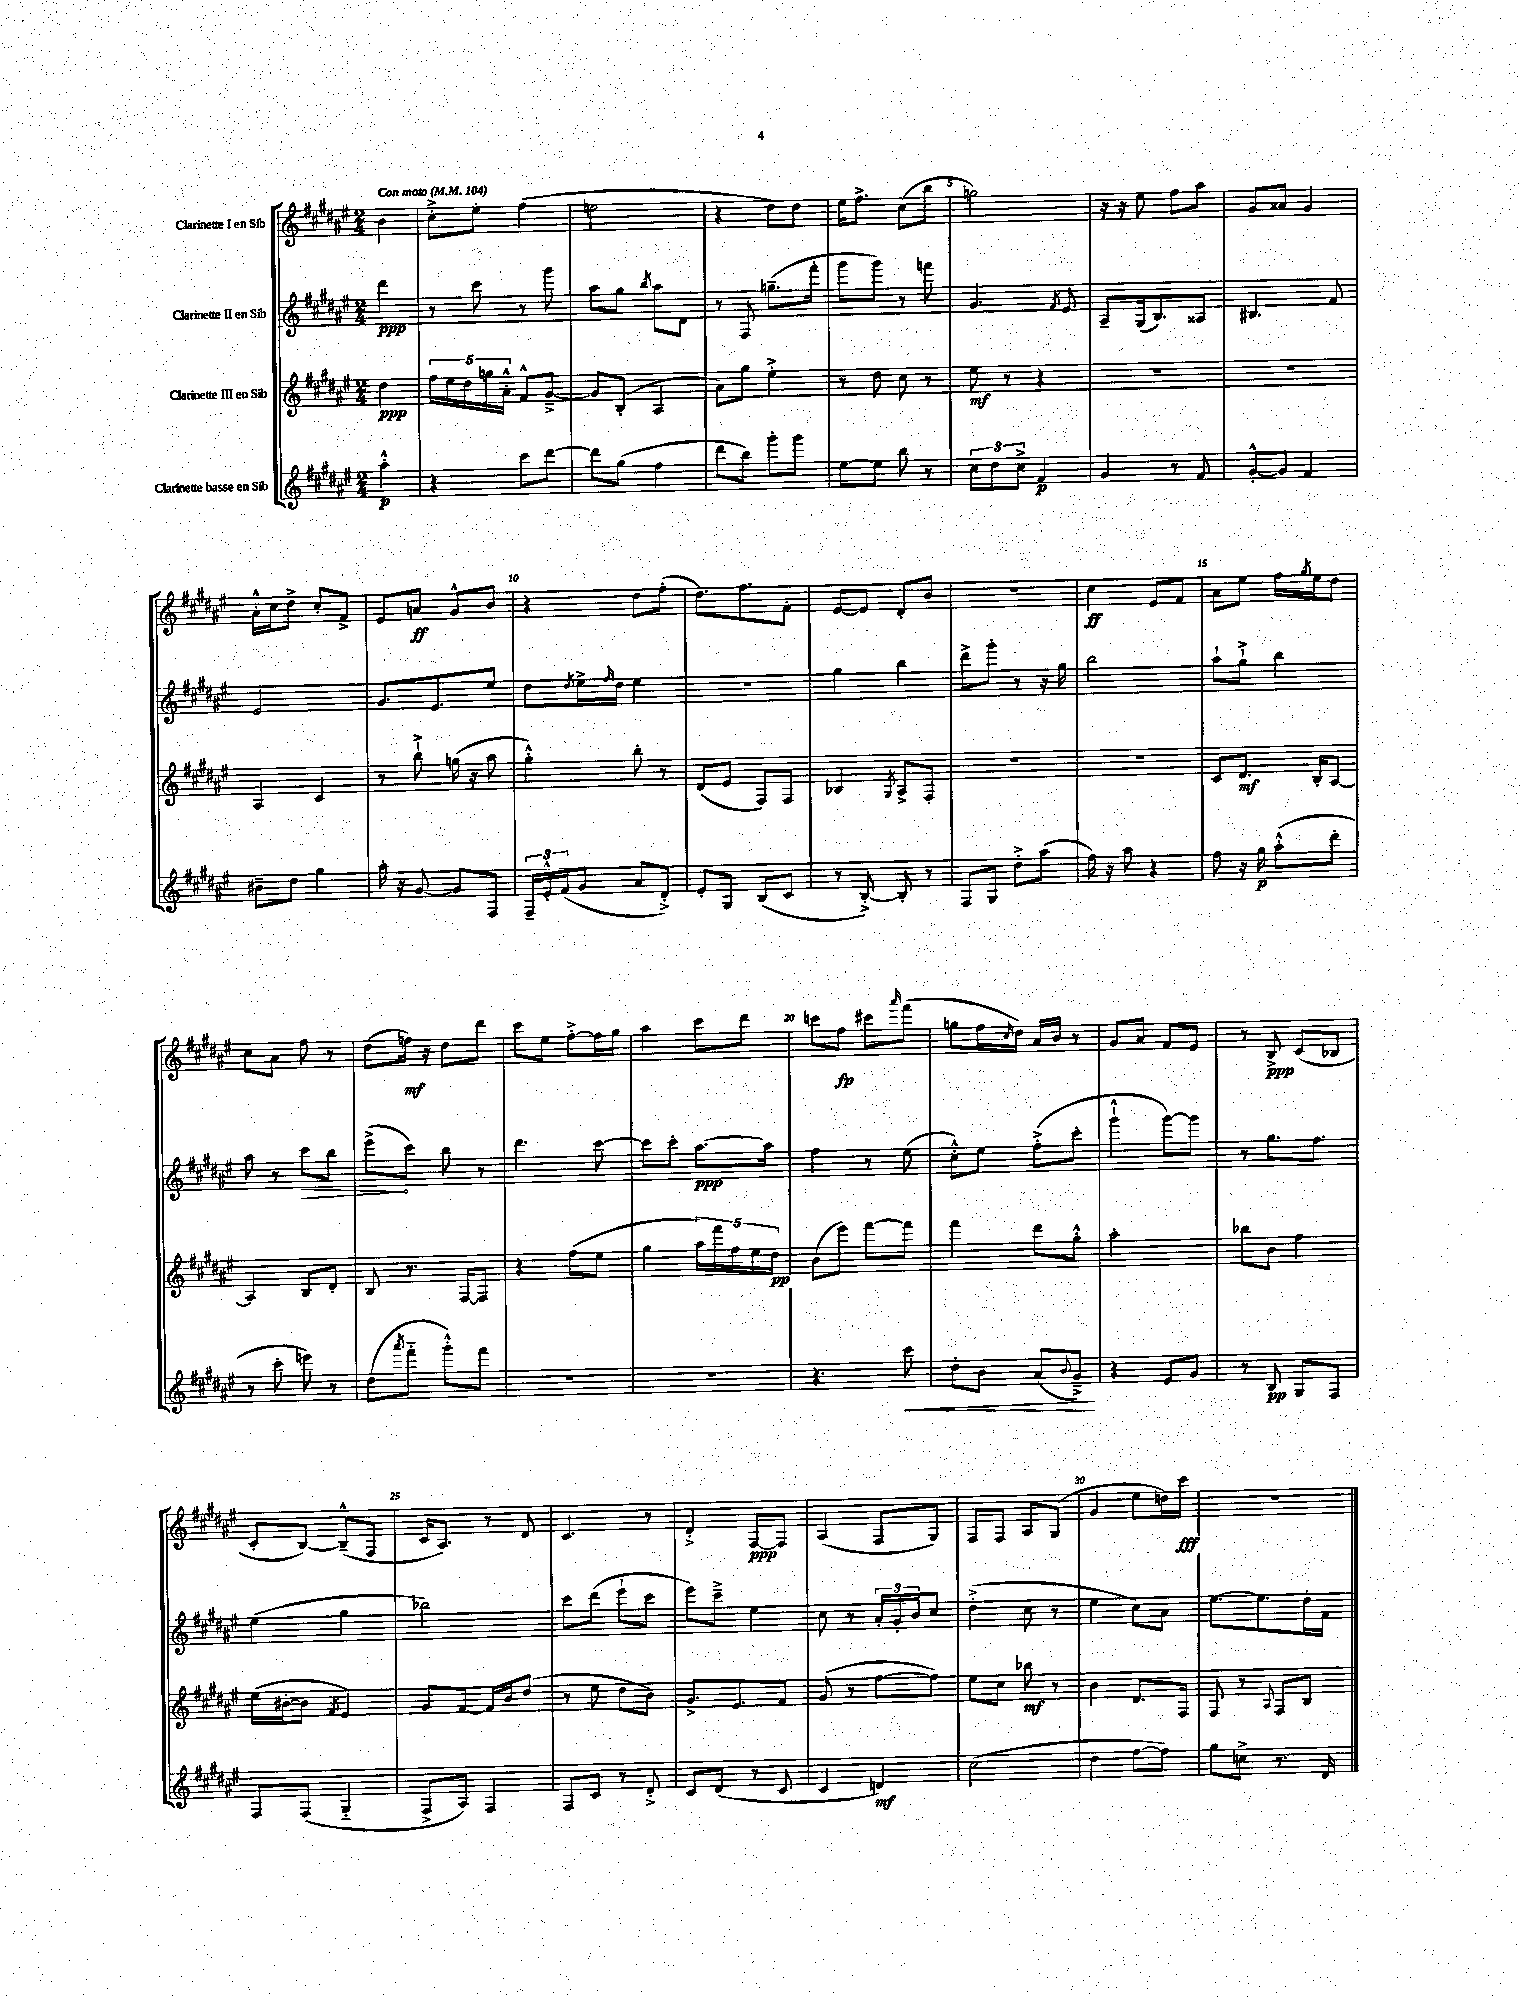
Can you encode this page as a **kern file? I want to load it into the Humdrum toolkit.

**kern	**kern	**kern	**kern
*staff4	*staff3	*staff2	*staff1
*clefG2	*clefG2	*clefG2	*clefG2
*k[f#c#g#d#a#e#]	*k[f#c#g#d#a#e#]	*k[f#c#g#d#a#e#]	*k[f#c#g#d#a#e#]
*M2/4	*M2/4	*M2/4	*M2/4
*MM104	*MM104	*MM104	*MM104
4aa#'^^\	4dd#\	4ddd#\	4b\
=	=	=	=
4r	20ff#\LL	8r	8cc#'^\L
.	20ee#\	.	.
.	20dd#\	.	.
.	.	8ccc#\	8ee#'\J
.	20gg\	.	.
.	20a#'^^\JJ	.	.
8ccc#\L	8f#^^/L	8r	(4ff#\
[8ddd#\J	[8g#~^/J	8ggg#\	.
=	=	=	=
8ddd#\]L	8g#/]L	8aa#\L	2ee\
(8gg#\J	(8B'/J	8gg#\J	.
.	.	8qbb/	.
4ff#\	4A#/	8aa#\L	.
.	.	8d#\J	.
=	=	=	=
8ddd#\L	8a#\L)	8r	4r
8bb\J)	8gg#\J	8F#/	.
8ggg#'\L	4ee#'^\	(8.gg~\L	8dd#\L)
8ggg#\J	.	.	8dd#\J
.	.	16fff#'\Jk	.
=	=	=	=
[8ee#\L	8r	8ggg#\L	16ee#\LK
.	.	.	8.ff#^\J
8ee#\]J	8dd#\	8ggg#\J)	.
8bb\	8cc#\	8r	(8cc#\L
8r	8r	8fff\	8bb\J
=	=	=	=
12cc#\L	8ee#\	4.g#/	2gg\)
12dd#\	.	.	.
.	8r	.	.
12cc#^\J	.	.	.
4f#/	4r	.	.
.	.	8qf#/	.
.	.	8e#/	.
=	=	=	=
4g#/	2r	8A#~/L	16r
.	.	.	16r
.	.	(16G#/k	8ee#\
.	.	8.B/)	.
8r	.	.	8ff#\L
8f#/	.	8A##/J	8aa#\J
=	=	=	=
[8g#'^^/L	2r	4.B#/	8g#/L
8g#/]J	.	.	8a##/J
4f#/	.	.	4g#/
.	.	8f#/	.
=	=	=	=
8b#~\L	4A#/	2e#/	16a#'^^\LL
.	.	.	16cc#\J
8dd#\J	.	.	8dd#^\J
4gg#\	4c#/	.	8cc#'/L
.	.	.	8f#^/J
=	=	=	=
16aa#'\	8r	8.g#/L	8e#/L
16r	.	.	.
[8g#/	8bb`^\	.	8a/J
.	.	8.e#/	.
8g#/]L	(16gg\	.	8g#^^/L
.	16r	.	.
8F#/J	8aa#\	8ee#/J	8b/J
=	=	=	=
24F#~/LL	4gg#'^^\)	8dd#\L	4r
24e#'^^/	.	.	.
(24f#/J	.	.	.
.	.	8qdd#/	.
8g#/J	.	16ee#^\L	.
.	.	16qqff#/	.
.	.	16dd#\JJ	.
8a#/L	8bb'\	4ee#\	8dd#\L
8d#'^/J)	8r	.	(8ff#'\J
=	=	=	=
8e#'/L	(8d#/L	2r	8.dd#\L)
8G#/J	8e#/J	.	.
.	.	.	8.ff#\
(8B/L	8F#/L)	.	.
8c#/J	8F#/J	.	8f#'\J
=	=	=	=
8r	4B-/	4gg#\	[8e#/L
[8B'^/)	.	.	8e#/]J
.	8qG#/	.	.
8B'/]	8A#^/L	4bb\	8d#'/L
8r	8F#'/J	.	8b/J
=	=	=	=
8F#/L	2r	8ddd#^\L	2r
8G#/J	.	8ggg#'\J	.
8dd#'^\L	.	8r	.
(8aa#\J	.	16r	.
.	.	16gg#\	.
=	=	=	=
16ff#\)	2r	2bb\	4cc#\
16r	.	.	.
8aa#\	.	.	.
4r	.	.	8e#/L
.	.	.	8f#/J
=	=	=	=
8ff#\	8c#/L	8aa#`\L	8a#\L
16r	8.d#/J	8gg#`^\J	8ee#\J
16gg#\	.	.	.
(8aa#'^^\L	.	4bb\	16ff#\LL
.	.	.	8qgg#/
.	16B'/LK	.	16ee#\J
8ddd#'\J	[8A#/J	.	8dd#\J
=	=	=	=
8r	4A#/]	8aa#\	8cc#\L
8ccc#'\	.	8r	8a#\J
8eee\)	8B/L	8ccc#\L	8ff#\
8r	8d#'/J	8bb\J	8r
=	=	=	=
(8dd#\L	8B/	(8eee#^\L	(8dd#\L
8qaaa#/	.	.	.
8fff#'~\J	8.r	8ccc#\J)	16ff\Jk)
.	.	.	16r
8ggg#'^^\L)	.	8bb\	8dd#\L
.	[16F#/LK	.	.
8fff#\J	8F#/]J	8r	8ddd#\J
=	=	=	=
2r	4r	4.ddd#\	8ccc#\L
.	.	.	8ee#\J
.	(8ff#\L	.	[8ff#'^\L
.	8ee#\J	[8ccc#\	16ff#\]L
.	.	.	16gg#\JJ
=	=	=	=
2r	4gg#\	8ccc#\]L	4aa#\
.	.	8ccc#'\J	.
.	20aa#\LL)	[8.aa#\L	8ccc#\L
.	20fff#\	.	.
.	20ff#\	.	.
.	.	.	8ddd#\J
.	20ee#\	.	.
.	.	16aa#\]Jk	.
.	20dd#\JJ	.	.
=	=	=	=
4.r	(8b\L	4ff#\	8ccc\L
.	8eee#\J)	.	8ff#\J
.	[8fff#\L	8r	8ccc#\L
.	.	.	16qqaaa#/
8ccc#\	8fff#\]J	(8ee#\	(8fff#\J
=	=	=	=
8dd#'\L	4fff#\	8cc#'^^\L)	8gg\L
8b\J	.	8ee#\J	16ff#\L
.	.	.	16qqcc#/
.	.	.	16dd#\JJ)
(8a#/L	8ddd#\L	(8ff#'^\L	16a#/LL
.	.	.	16b/JJ
8qqb/	.	.	.
8g#~^/J)	8gg#'^^\J	8ccc#'\J	8r
=	=	=	=
4r	2aa#'\	4ggg#`^^\	8g#/L
.	.	.	8a#/J
8e#/L	.	[8ggg#\L)	8f#/L
8g#/J	.	8ggg#\]J	8e#/J
=	=	=	=
8r	8bb-\L	8r	8r
8B/	8b\J	8.gg#\L	8B^/
8G#/L	4ff#\	.	(8c#/L
.	.	8.ff#\J	.
8F#/J	.	.	8B-/J
=	=	=	=
8F#/L	(16ee#\LL	(4ee#\	8c#'/L
.	[16b#'\J	.	.
(8F#/J	8b#\]J	.	[8B/J)
.	8qf#/	.	.
4G#'~/	4e#/)	4gg#\	(8B~^^/]L
.	.	.	8F#/J
=	=	=	=
8F#^/L	8g#/L	2bb-\)	16c#/LK
.	.	.	8.A#/J)
8A#/J)	[8f#/J	.	.
4F#/	16f#/]LL	.	8r
.	16b/J	.	.
.	(8dd#/J	.	8d#/
=	=	=	=
8F#/L	8r	8ccc#\L	4.c#/
8c#/J	8ee#\	(8ddd#\J	.
8r	8dd#\L	8eee#`\L	.
8d#'^/	8b\J)	8ccc#\J	8r
=	=	=	=
8c#/L	8.g#^/L	8eee#\L)	4d#'^/
(8d#/J	.	8ccc#~^\J	.
.	8.e#/	.	.
8r	.	4ee#\	[8F#/L
8c#/	8f#/J	.	8F#/]J
=	=	=	=
4c#/	(8g#/	8cc#\	(4A#/
.	8r	8r	.
4d/)	[8ff#\L	24a#'/LL	8F#/L
.	.	24g#'/	.
.	.	24b/J	.
.	8ff#\]J)	8cc#/J	8G#/J)
=	=	=	=
(2cc#\	8ee#\L	(4dd#'^\	8F#/L
.	8cc#\J	.	8F#/J
.	8bb-\	8cc#\	8A#/L
.	8r	8r	(8G#/J
=	=	=	=
4dd#\	4b\	4ee#\	4g#/
[8ff#\L	8.d#/L	8cc#\L)	8ee#\L
8ff#\]J)	.	8a#\J	16dd\L)
.	16F#/Jk	.	16ccc#\JJ
=	=	=	=
8gg#\L	8F#/	[8.ee#\L	2r
8cc^\J	8r	.	.
.	.	8.ee#\]	.
.	8qqA#/	.	.
8.r	8F#/L	.	.
.	8B/J	16dd#'\L	.
16d#/	.	16f#\JJ	.
==	==	==	==
*-	*-	*-	*-
